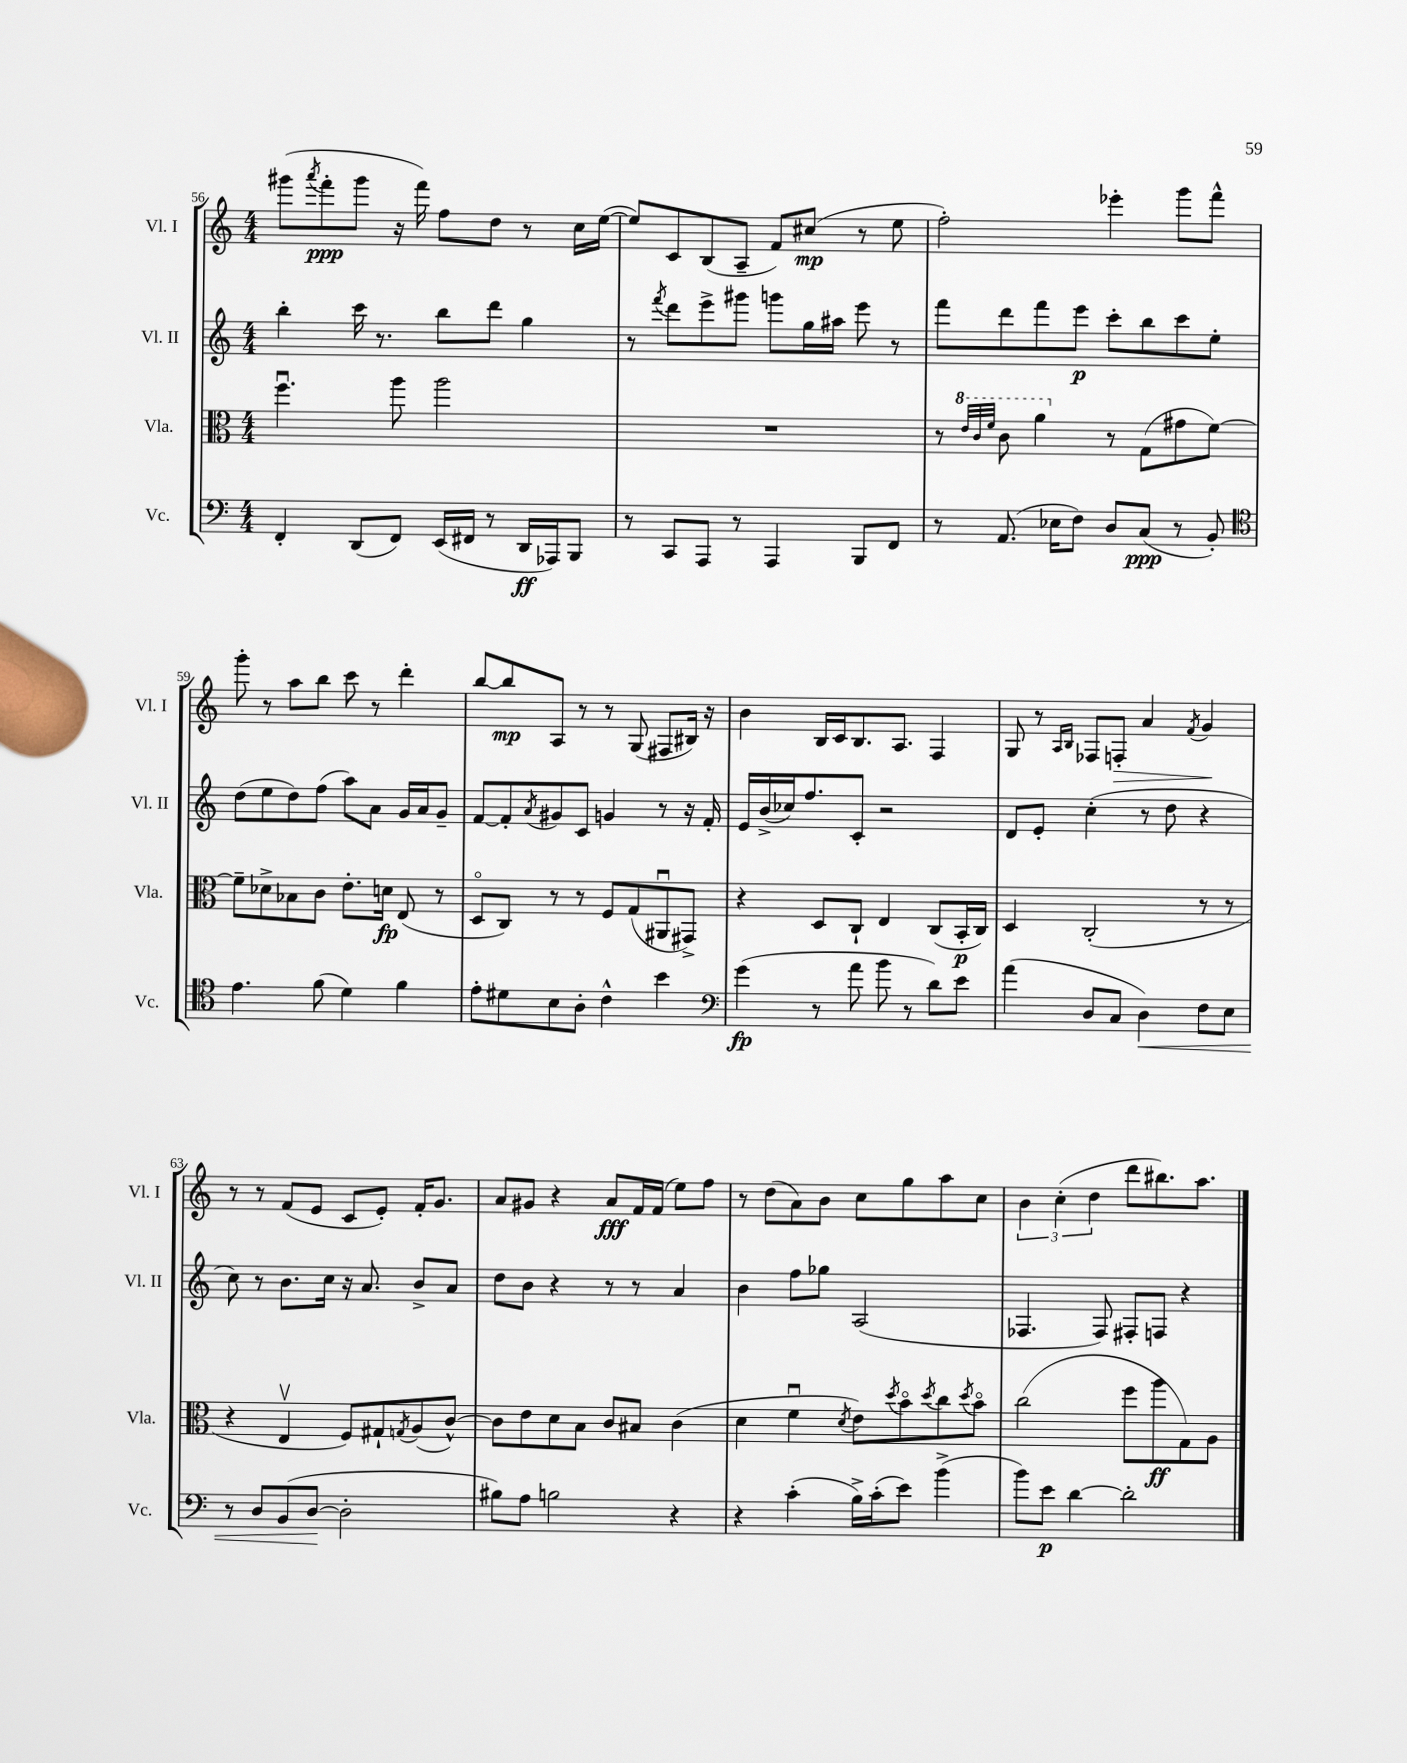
<<
\new StaffGroup <<
\new Staff = "s0" \with { instrumentName = "Vl. I" shortInstrumentName = "Vl. I" } {
    \clef treble \key c \major \numericTimeSignature \time 4/4
    gis'''8( \acciaccatura { a'''8 } f'''8-.\ppp gis'''8 r16 f'''16) f''8 d''8 r8 c''16 e''16~( |
    e''8) c'8 b8( a8-- f'8) cis''8\mp( r8 e''8 |
    f''2-.) ees'''4-. g'''8 f'''8-^ |
    g'''8-. r8 a''8 b''8 c'''8 r8 d'''4-. |
    b''8~ b''8\mp a8 r8 r8 g8( fis8 bis16) r16 |
    b'4 b16 c'16 b8. a8. f4 |
    g8 r8 \grace { a16 b16 } fes8 f8-.\> a'4 \acciaccatura { f'8 } g'4\! |
    r8 r8 f'8( e'8 c'8 e'8-.) f'16-. g'8. |
    a'8 gis'8 r4 a'8\fff f'16 f'16( e''8) f''8 |
    r8 d''8( a'8) b'8 c''8 g''8 a''8 c''8 |
    \tuplet 3/2 { b'4 c''4-.( d''4 } d'''8 bis''8.) a''8. \bar "|." |
}
\new Staff = "s1" \with { instrumentName = "Vl. II" shortInstrumentName = "Vl. II" } {
    \clef treble \key c \major \numericTimeSignature \time 4/4
    b''4-. c'''16 r8. b''8 d'''8 g''4 |
    r8 \acciaccatura { f'''8 } d'''8 e'''8-> gis'''8 g'''8 g''16 ais''16 e'''8 r8 |
    f'''8 d'''8 f'''8 e'''8\p c'''8-. b''8 c'''8 e''8-. |
    d''8( e''8 d''8) f''8( a''8) a'8 g'16 a'16 g'8-- |
    f'8~ f'8-. \acciaccatura { a'8 } gis'8 c'8 g'4 r8 r16 f'16-. |
    e'16 b'16->( ces''16) f''8. c'8-. r2 |
    d'8 e'8-. c''4-.( r8 d''8 r4 |
    c''8) r8 b'8. c''16 r16 a'8. b'8-> a'8 |
    d''8 b'8 r4 r8 r8 a'4 |
    b'4 f''8 ges''8 a2( |
    fes4. fes8) fis8-. f8 r4 \bar "|." |
}
\new Staff = "s2" \with { instrumentName = "Vla." shortInstrumentName = "Vla." } {
    \clef alto \key c \major \numericTimeSignature \time 4/4
    f''4.\downbow a''8 a''2 |
    R1 |
    r8 \ottava #1 \grace { e''32 c''32 f''32 } c''8 a''4 \ottava #0 r8 g8( gis'8 f'8~) |
    f'8-- des'8-> bes8 c'8 e'8.-. d'16\fp e8( r8 |
    d8\flageolet c8) r8 r8 f8 g8( ais,8\downbow gis,8->) |
    r4 d8 c8-! e4 c8( b,16-.\p c16) |
    d4 c2-.( r8 r8 |
    r4 e4\upbow f8) gis8-! \acciaccatura { g8 } a8( c'8~-^) |
    c'8 e'8 d'8 b8 c'8 bis8 c'4( |
    d'4 f'4\downbow \acciaccatura { d'8 } e'8) \acciaccatura { d''8 } b'8\flageolet \acciaccatura { d''8 } c''8 \acciaccatura { d''8 } b'8\flageolet |
    c''2( f''8 a''8\ff g8) a8 \bar "|." |
}
\new Staff = "s3" \with { instrumentName = "Vc." shortInstrumentName = "Vc." } {
    \clef bass \key c \major \numericTimeSignature \time 4/4
    f,4-. d,8( f,8) e,16( fis,16 r8 d,16\ff aes,,16) b,,8 |
    r8 c,8 a,,8 r8 a,,4 b,,8 f,8 |
    r8 a,8.( ees16 f8) d8 c8\ppp( r8 b,8-.) |
    \clef tenor e'4. f'8( d'4) f'4 |
    e'8-. dis'8 b8 a8-. c'4-^ b'4 |
    \clef bass g'4\fp( r8 a'8 b'8 r8 d'8) e'8 |
    a'4( d8 c8 d4\<) f8 e8 |
    r8 d8 b,8( d8~\! d2-. |
    bis8) a8 b2 r4 |
    r4 c'4-.( b16->) c'16-.( e'8) b'4->( |
    b'8) e'8\p d'4~ d'2-. \bar "|." |
}
>>
>>
\layout { \context { \Score currentBarNumber = #56 } }
